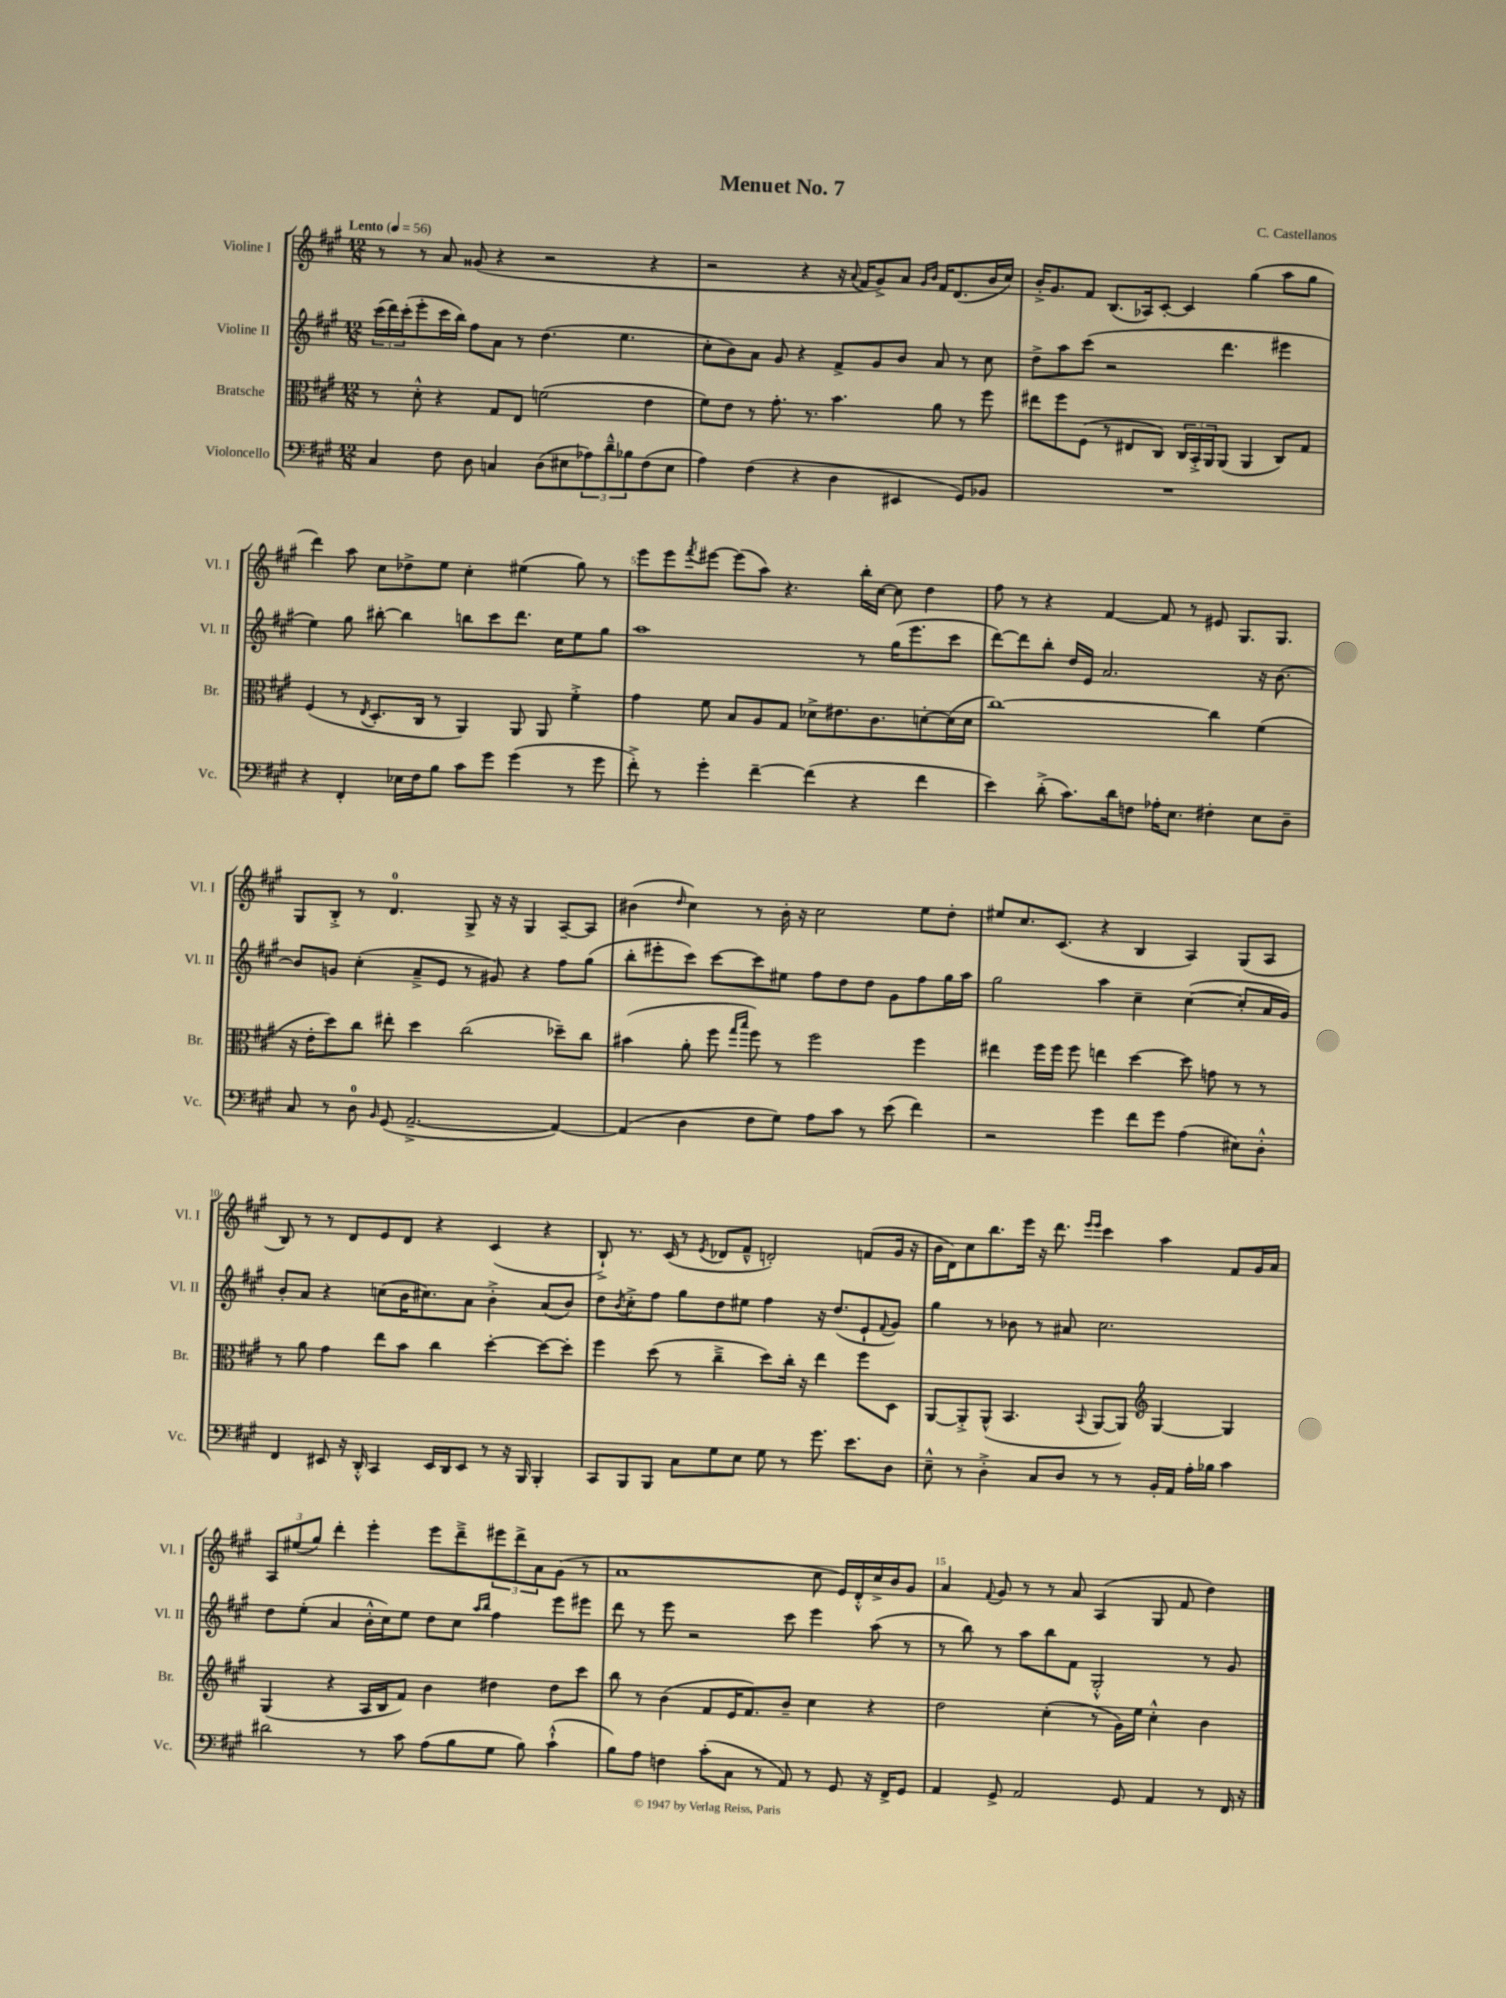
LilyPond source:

\header { title = "Menuet No. 7" composer = "C. Castellanos" }
<<
\new StaffGroup <<
\new Staff = "s0" \with { instrumentName = "Violine I" shortInstrumentName = "Vl. I" } {
    \clef treble \key a \major \numericTimeSignature \time 12/8 \tempo "Lento" 4 = 56
    r8 r8 a'8 gisis'8( r4 r2 r4 |
    r2 r4 r16 \appoggiatura { a'8 } fis'16 gis'8->) a'8 \grace { gis'16 b'16 } fis'16 d'8.( b'16 cis''16) |
    b'16-.-> gis'8. fis'8 b8.( aes16) cis'8~-. cis'4 gis''4( a''8 gis''8 |
    d'''4) a''8 cis''8 des''8-> e''8 cis''4-. eis''4( gis''8) r8 |
    e'''8 e'''8 \acciaccatura { fis'''8 } eis'''8~ eis'''8( a''8) r4. b''16-. cis''16~ cis''8 d''4 |
    fis''8 r8 r4 fis'4~ fis'8 r8 eis'8 gis8. gis8. |
    gis8 b8-.-> r8 d'4.-0 gis8-> r16 r16 gis4 a8~-- a8 |
    bis'4( \grace { d''16 } cis''4) r8 bis'16-. r16 cis''2 e''8 d''8-. |
    eis''8 cis''8. cis'8.( r4 b4 a4) gis8( a8 |
    b8) r8 r8 d'8 e'8 d'8 r4 cis'4( r4 |
    b8-!->) r8. cis'16( r8 \acciaccatura { e'8 } des'8 fis'8---^ d'2-.) f'8( gis'16 r16 |
    b'16 d'16) cis''8 b''8. e'''16 r16 d'''8. \grace { e'''16 e'''16 } cis'''4 a''4 fis'8 gis'16 a'16 |
    \tuplet 3/2 { a8 eis''8( gis''8) } d'''4-. e'''4-. e'''8 d'''8---> \tuplet 3/2 { eis'''8 d'''8-> a'8 } gis'8( r8 |
    a'1 cis''8 e'16) d'16-.-^ cis''16-> b'16 gis'8 |
    a'4 \appoggiatura { fis'8 } gis'8 r8 r8 a'8 a4( gis8 fis'8 d''4) \bar "|." |
}
\new Staff = "s1" \with { instrumentName = "Violine II" shortInstrumentName = "Vl. II" } {
    \clef treble \key a \major \numericTimeSignature \time 12/8
    \tuplet 3/2 { cis'''16( d'''16) cis'''16-.( } e'''8-. cis'''16 b''16) fis''8 a'8 r8 d''4.( e''4. |
    cis''8-. b'8) a'8 gis'8 r4 fis'8-> gis'8 b'8 a'8 r8 cis''8 |
    d''8-> a''8 cis'''8( r2 d'''4. eis'''4 |
    e''4) gis''8 bis''8~-. bis''4 b''8 cis'''8 d'''8. cis''16 e''8 gis''8 |
    a''1 r8 gis''16( e'''8. cis'''8 |
    d'''8~) d'''8 b''8-. d''16 e'16 a'2. r16 b'8.~ |
    b'8 g'8 cis''4-.( a'8---> e'8 r8 gis'8) r4 fis''8 gis''8( |
    b''8-. eis'''8-. cis'''8) cis'''8~ cis'''8 eis''8 fis''8 d''8 d''8 gis'8 fis''8 gis''16 a''16 |
    gis''2 a''4 cis''4-- cis''4~( cis''8-. a'16 gis'16) |
    b'8-. a'8 r4 c''8( b'16 cis''8.) a'8 b'4-.-> a'8( b'8) |
    d''8 \acciaccatura { b'8 } cis''8-.-> fis''8 gis''8 d''8 eis''8 fis''4 r16 d''8.( e'8-! \appoggiatura { fis'8 } gis'8) |
    gis''4 r8 bes'8 r8 ais'8 cis''2. |
    d''8 e''8-.( a'4 b'16-.-^ cis''16) e''8 d''8 cis''8 \grace { a''16 b''16 } fis''4 e'''8 eis'''8 |
    d'''8 r8 e'''8 r2 cis'''8 e'''4 a''8( r8 |
    r8 b''8) r8 a''8 b''8 fis'8 gis2-.-^ r8 gis'8 \bar "|." |
}
\new Staff = "s2" \with { instrumentName = "Bratsche" shortInstrumentName = "Br." } {
    \clef alto \key a \major \numericTimeSignature \time 12/8
    r8 d'8-.-^ r4 gis8 e8 f'2( e'4 |
    fis'8) e'8 r8 gis'8.-. r8. b'4. a'8 r8 fis''8 |
    eis''8 fis''8 fis8( r8 eis8 cis8) \tuplet 3/2 { cis16 b,16-.-> a,16 } a,8( a,4 cis8) gis8 |
    fis4( r8 \acciaccatura { e8 } d8.-. cis16 r8 a,4) a,8 a,8 fis'4-.-> |
    gis'4 fis'8 b8 a8 gis8 des'8-> eis'8. cis'8. d'8~-. d'16( d'16 |
    cis''1~) cis''4 fis'4( |
    r16 e'16-. d''8) cis''8 eis''8-. d''4 cis''2( des''8--) cis''8 |
    bis'4( a'8-. fis''8 \grace { gis''16 b''16 } fis''8) r8 fis''2 fis''4 |
    eis''4 fis''16 fis''16 fis''8 e''4 d''4~ d''8 g'8 r8 r8 |
    r8 a'8 gis'4 e''8 b'8 cis''4 d''4~-. d''8~ d''8-. |
    fis''4 d''8( r8 cis''4---> d''8) cis''16-. r16 e''4 fis''8 d8 |
    a,8~ a,8-.-> a,8-^( b,4. \appoggiatura { b,8 } a,8~ a,8) \clef treble gis4~ gis4 |
    gis4( r4 a16 b16 fis'8) b'4 dis''4 dis''8 cis'''8 |
    b''8 r8 b'4( fis'8 e'16 fis'8.) b'8-- cis''4 r4 |
    d''2 cis''4-.( r8 gis'16) e''16 cis''4-.-^ b'4 \bar "|." |
}
\new Staff = "s3" \with { instrumentName = "Violoncello" shortInstrumentName = "Vc." } {
    \clef bass \key a \major \numericTimeSignature \time 12/8
    cis4 fis8 d8 c4 d8( eis8 \tuplet 3/2 { aes8) d'8---^ bes8 } fis8( eis8 |
    a4) fis4( r4 d4 eis,4 gis,8) bes,8 |
    R1. |
    r4 fis,4-. ees16 fis16 b8 cis'8 gis'8 gis'4( r8 gis'8 |
    fis'8-.->) r8 gis'4-. fis'4~-- fis'4( r4 fis'4 |
    e'4) d'8-.->( cis'8.) d'16 f8 aes16-. e8. fis4-. e8 d8-- |
    cis8 r8 d8-0 \grace { b,16 } gis,8( a,2.~---> a,4~) |
    a,4( d4 fis8 gis8) a8 cis'8 r8 e'8( fis'4) |
    r2 gis'4 fis'8 gis'8 a4( eis8) d8-.-^ |
    fis,4 eis,8 r16 d,16-.-^ cis,4 eis,16 d,16 eis,8 r8 r16 b,,16 b,,4-. |
    cis,8 b,,8 b,,8 cis8 gis8 e8 gis8 r8 gis'8. e'8. d8 |
    e8---^ r8 d4-.-> cis8 d8 r8 r8 b,16-. a,16 a16-. bes16 cis'4 |
    dis'2 r8 cis'8 a8( b8 gis8 b8) cis'4-!-^( |
    b8) a8 f4 cis'8-.( cis8 r8 a,8) r8 gis,8 r16 fis,16-> gis,8 |
    a,4 gis,8-> a,2 gis,8 a,4 r8 fis,16 r16 \bar "|." |
}
>>
>>
\layout { \context { \Score \override BarNumber.break-visibility = ##(#f #t #t) barNumberVisibility = #(every-nth-bar-number-visible 5) } }
